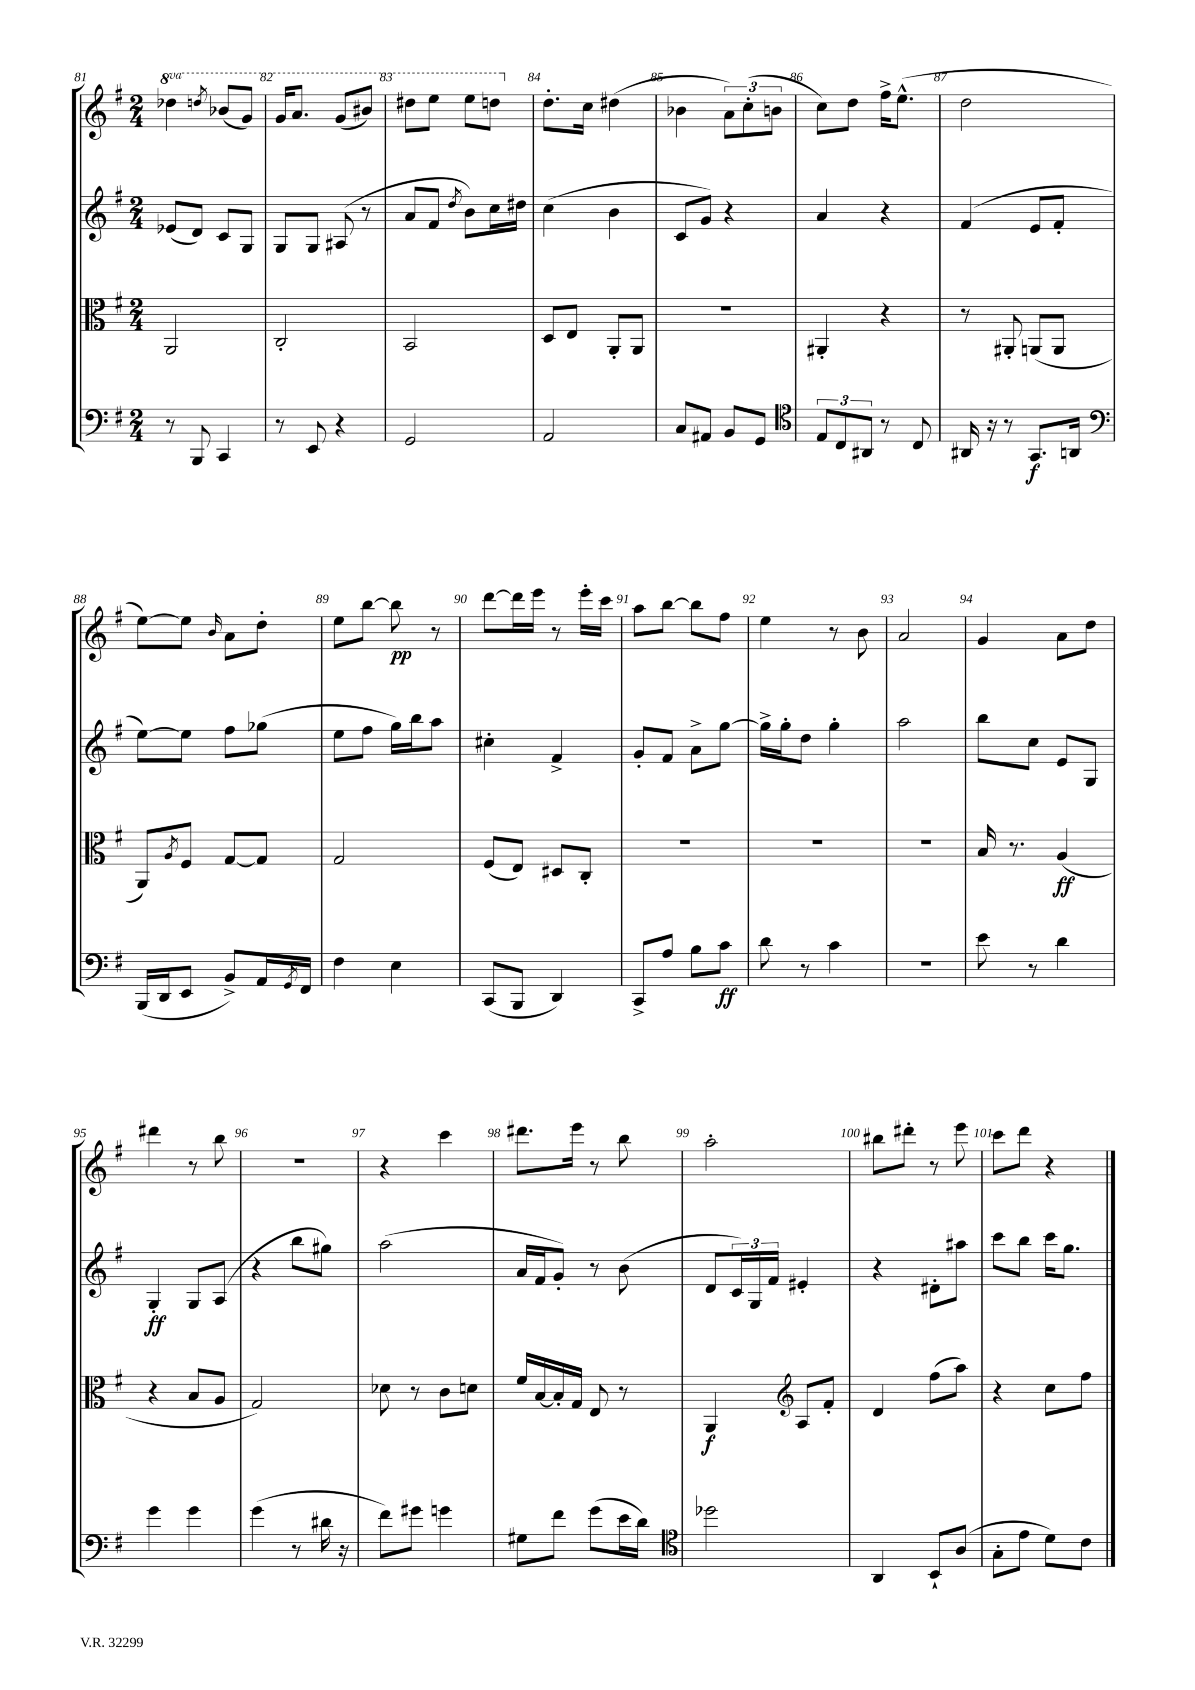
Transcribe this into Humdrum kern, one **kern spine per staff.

**kern	**dynam	**kern	**dynam	**kern	**dynam	**kern	**dynam
*part4	*part4	*part3	*part3	*part2	*part2	*part1	*part1
*staff4	*staff4	*staff3	*staff3	*staff2	*staff2	*staff1	*staff1
*clefF4	*	*clefC3	*	*clefG2	*	*clefG2	*
*k[f#]	*	*k[f#]	*	*k[f#]	*	*k[f#]	*
*M2/4	*	*M2/4	*	*M2/4	*	*M2/4	*
*	*	*	*	*	*	*8va	*
=81	=81	=81	=81	=81	=81	=81	=81
8r	.	2AA/	.	(8e-X/L	.	4ddd-X\	.
8BBB/	.	.	.	8d/J)	.	.	.
.	.	.	.	.	.	8qdddn/	.
4CC/	.	.	.	8c/L	.	(8bb-X/L	.
.	.	.	.	8G/J	.	8gg/J)	.
=82	=82	=82	=82	=82	=82	=82	=82
8r	.	2C'/	.	8G/L	.	16gg/KL	.
.	.	.	.	.	.	8.aa/J	.
8EE/	.	.	.	8G/J	.	.	.
4r	.	.	.	(8A#X/	.	(8gg/L	.
.	.	.	.	8r	.	8bb#X/J)	.
=83	=83	=83	=83	=83	=83	=83	=83
2GG/	.	2BB/	.	8a/L	.	8ddd#X\L	.
.	.	.	.	8f#/J	.	8eee\J	.
.	.	.	.	8qdd/	.	.	.
.	.	.	.	8b\L)	.	8eee\L	.
.	.	.	.	16cc\L	.	8dddn\J	.
.	.	.	.	16dd#X\JJ	.	.	.
=84	=84	=84	=84	=84	=84	=84	=84
*	*	*	*	*	*	*X8va	*
2AA/	.	8D/L	.	(4cc\	.	8.dd'\L	.
.	.	8E/J	.	.	.	.	.
.	.	.	.	.	.	16cc\Jk	.
.	.	8AA'/L	.	4b\	.	(4dd#X\	.
.	.	8AA/J	.	.	.	.	.
=85	=85	=85	=85	=85	=85	=85	=85
8C/L	.	2r	.	8c/L	.	4b-X\	.
8AA#X/J	.	.	.	8g/J)	.	.	.
8BB/L	.	.	.	4r	.	12a\L)	.
.	.	.	.	.	.	(12cc'\	.
8GG/J	.	.	.	.	.	.	.
.	.	.	.	.	.	12bn\J	.
=86	=86	=86	=86	=86	=86	=86	=86
*clefC4	*	*	*	*	*	*	*
12E/L	.	4AA#X'/	.	4a/	.	8cc\L)	.
12C/	.	.	.	.	.	.	.
.	.	.	.	.	.	8dd\J	.
12AA#X/J	.	.	.	.	.	.	.
8r	.	4r	.	4r	.	16ff#^\KL	.
.	.	.	.	.	.	(8.ee^^\J	.
8C/	.	.	.	.	.	.	.
=87	=87	=87	=87	=87	=87	=87	=87
16AA#X/	.	8r	.	(4f#/	.	2dd\	.
16r	.	.	.	.	.	.	.
8r	.	8AA#X'/	.	.	.	.	.
8.GG/L	f	(8AAn/L	.	8e/L	.	.	.
.	.	8AA/J	.	8f#'/J	.	.	.
16AAn/Jk	.	.	.	.	.	.	.
!!LO:LB:g=z
=88	=88	=88	=88	=88	=88	=88	=88
*clefF4	*	*	*	*	*	*	*
(16BBB/LL	.	8AA/L)	.	[8ee\L)	.	[8ee\L)	.
16DD/J	.	.	.	.	.	.	.
.	.	8qA/	.	.	.	.	.
8EE/J	.	8F#/J	.	8ee\J]	.	8ee\J]	.
.	.	.	.	.	.	16qqb/	.
8BB^/L)	.	[8G/L	.	8ff#\L	.	8a\L	.
16AA/L	.	8G/J]	.	(8gg-X\J	.	8dd'\J	.
8qGG/	.	.	.	.	.	.	.
16FF#/JJ	.	.	.	.	.	.	.
=89	=89	=89	=89	=89	=89	=89	=89
4F#\	.	2G/	.	8ee\L	.	8ee\L	.
.	.	.	.	8ff#\J	.	[8bb\J	.
4E\	.	.	.	16gg\LL)	.	8bb\]	pp
.	.	.	.	16bb\J	.	.	.
.	.	.	.	8aa\J	.	8r	.
=90	=90	=90	=90	=90	=90	=90	=90
(8CC/L	.	(8F#/L	.	4cc#X'\	.	[8ddd\L	.
8BBB/J	.	8E/J)	.	.	.	16ddd\L]	.
.	.	.	.	.	.	16eee\JJ	.
4DD/)	.	8D#X/L	.	4f#^/	.	8r	.
.	.	8C'/J	.	.	.	16eee'\LL	.
.	.	.	.	.	.	16ccc\JJ	.
=91	=91	=91	=91	=91	=91	=91	=91
8CC^/L	.	2r	.	8g'/L	.	8aa\L	.
8A/J	.	.	.	8f#/J	.	[8bb\J	.
8B\L	.	.	.	8a^\L	.	8bb\L]	.
8c\J	ff	.	.	[8gg\J	.	8ff#\J	.
=92	=92	=92	=92	=92	=92	=92	=92
8d\	.	2r	.	16gg^\LL]	.	4ee\	.
.	.	.	.	16gg'\J	.	.	.
8r	.	.	.	8dd\J	.	.	.
4c\	.	.	.	4gg'\	.	8r	.
.	.	.	.	.	.	8b\	.
=93	=93	=93	=93	=93	=93	=93	=93
2r	.	2r	.	2aa\	.	2a/	.
=94	=94	=94	=94	=94	=94	=94	=94
8e\	.	16B/	.	8bb\L	.	4g/	.
.	.	8.r	.	.	.	.	.
8r	.	.	.	8cc\J	.	.	.
4d\	.	(4A/	ff	8e/L	.	8a\L	.
.	.	.	.	8G/J	.	8dd\J	.
!!LO:LB:g=z
=95	=95	=95	=95	=95	=95	=95	=95
4g\	.	4r	.	4G'/	ff	4ddd#X\	.
4g\	.	8B/L	.	8G/L	.	8r	.
.	.	8A/J	.	(8A/J	.	8bb\	.
=96	=96	=96	=96	=96	=96	=96	=96
(4g\	.	2G/)	.	4r	.	2r	.
8r	.	.	.	8bb\L	.	.	.
16d#X\	.	.	.	8gg#X\J)	.	.	.
16r	.	.	.	.	.	.	.
=97	=97	=97	=97	=97	=97	=97	=97
8f#\L)	.	8d-X\	.	(2aa\	.	4r	.
8g#X\J	.	8r	.	.	.	.	.
4gn\	.	8c\L	.	.	.	4ccc\	.
.	.	8dn\J	.	.	.	.	.
=98	=98	=98	=98	=98	=98	=98	=98
8G#X\L	.	16f#/LL	.	16a/LL	.	8.ddd#X\L	.
.	.	[16B/	.	16f#/J	.	.	.
8f#\J	.	16B'/]	.	8g'/J)	.	.	.
.	.	16G/JJ	.	.	.	16eee\Jk	.
(8g\L	.	8E/	.	8r	.	8r	.
16e\L	.	8r	.	(8b\	.	8bb\	.
16d\JJ)	.	.	.	.	.	.	.
=99	=99	=99	=99	=99	=99	=99	=99
*clefC4	*	*	*	*	*	*	*
2dd-X\	.	4AA/	f	8d/L	.	2aa'\	.
.	.	.	.	24c/L)	.	.	.
.	.	.	.	24G/	.	.	.
.	.	.	.	24f#/JJ	.	.	.
*	*	*clefG2	*	*	*	*	*
.	.	8A/L	.	4e#X'/	.	.	.
.	.	8f#'/J	.	.	.	.	.
=100	=100	=100	=100	=100	=100	=100	=100
4AA/	.	4d/	.	4r	.	8bb#X\L	.
.	.	.	.	.	.	8ddd#X'\J	.
8BB`/L	.	(8ff#\L	.	8d#X'\L	.	8r	.
(8A/J	.	8aa\J)	.	8aa#X\J	.	8eee\	.
=101	=101	=101	=101	=101	=101	=101	=101
8G'\L	.	4r	.	8ccc\L	.	8ccc\L	.
8e\J	.	.	.	8bb\J	.	8ddd\J	.
8d\L)	.	8cc\L	.	16ccc\KL	.	4r	.
.	.	.	.	8.gg\J	.	.	.
8c\J	.	8ff#\J	.	.	.	.	.
==	==	==	==	==	==	==	==
*-	*-	*-	*-	*-	*-	*-	*-
